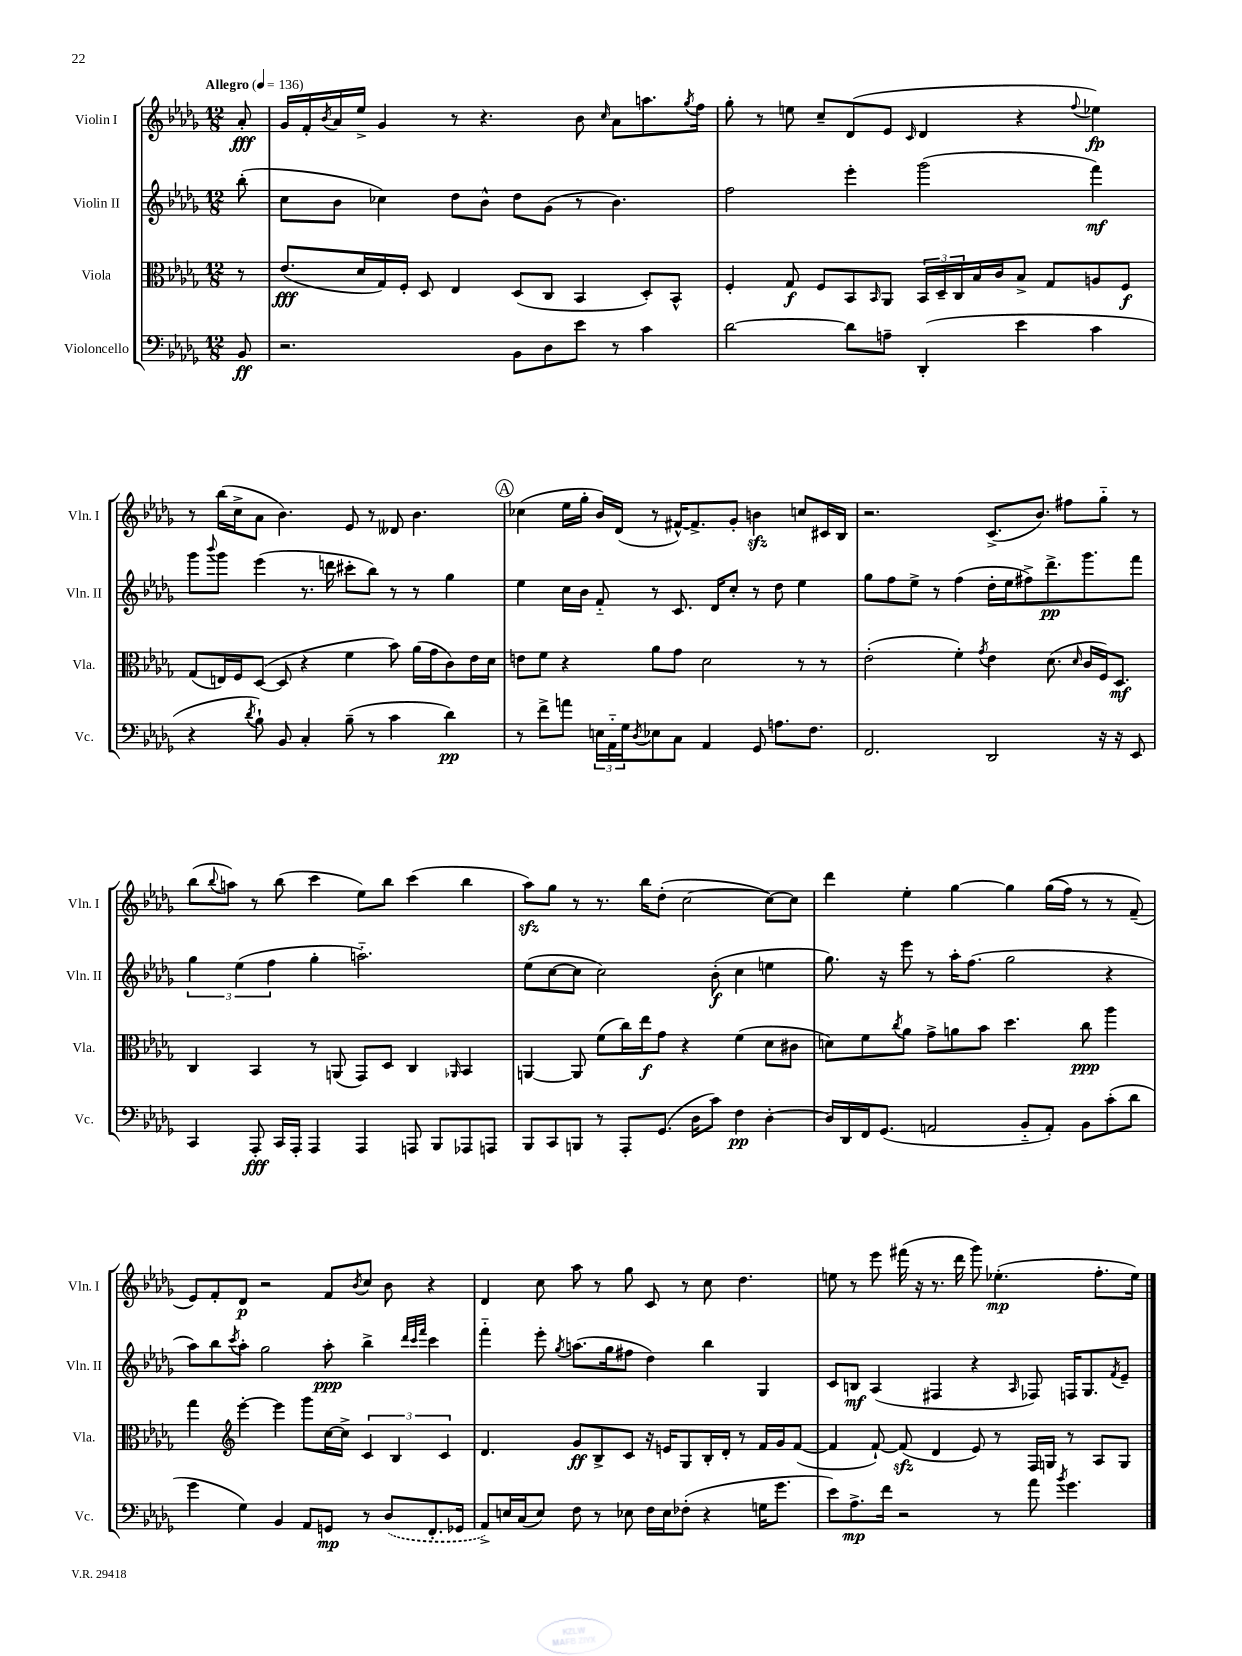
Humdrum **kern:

**kern	**kern	**kern	**kern
*staff4	*staff3	*staff2	*staff1
*clefF4	*clefC3	*clefG2	*clefG2
*k[b-e-a-d-g-]	*k[b-e-a-d-g-]	*k[b-e-a-d-g-]	*k[b-e-a-d-g-]
*M12/8	*M12/8	*M12/8	*M12/8
*MM136	*MM136	*MM136	*MM136
8BB-	8r	(8bb-'	8a-'
=	=	=	=
2.r	(8.e-	8cc	16g-
.	.	.	16f'
.	.	.	8qb-
.	.	8b-	16a-
.	16d-	.	16ee-^
.	16G-)	4cc-)	4g-
.	16F'	.	.
.	8D-	.	.
.	4E-	8dd-	8r
.	.	8b-^^	4.r
8BB-	(8D-	8dd-	.
8D-	8C	(8g-	.
8e-	4BB-	8r	8b-
.	.	.	16qqcc
8r	.	4.b-)	8a-
4c	8D-')	.	8.aa
.	8BB-^^	.	.
.	.	.	8qgg-
.	.	.	16ff
=	=	=	=
[2d-	4F'	2ff	8gg-'
.	.	.	8r
.	8G-	.	8ee
.	8F	.	8cc~
8d-]	8BB-	4eee-'	(8d-
.	16qqBB-	.	.
8A~	8AA-	.	8e-
.	.	.	16qqc
(4DD-'	24BB-	(2ggg-	4d-
.	24D-~	.	.
.	24C	.	.
.	16B-	.	.
.	16c	.	.
4e-	8B-^	.	4r
.	8G-	.	.
.	.	.	8qqff
4c	8A	4fff)	4ee-)
.	8F	.	.
=	=	=	=
4r	(8G-	8ggg-	8r
.	.	8qqbbb-	.
.	16E)	8ggg-	(16bb-
.	16F	.	16cc^
8qd-	.	.	.
8B-`)	([8D-	(4eee-	8a-
8BB-	8D-]	.	4.b-)
4C'	4r	8.r	.
.	.	16ddd	.
(8B-~	4f	8ccc#'	8e-
8r	.	8bb-)	8r
4c	8b-)	8r	8d--
.	(16a-	8r	4.b-
.	16g-	.	.
4d-)	8c)	4gg-	.
.	16e-	.	.
.	16d-	.	.
=	=	=	=
8r	8e	4ee-	(4cc-
8f^	8f	.	.
8a	4r	16cc	16ee-
.	.	16b-	16gg-'
24E	.	8f'~	16b-)
24AA-'~	.	.	.
.	.	.	(16d-
24G-	.	.	.
8qD-	.	.	.
8E-	8a-	8r	8r
8C	8g-	8.c	[16f#^^)
.	.	.	8.f#^]
4AA-	2d-	.	.
.	.	16d-	.
.	.	8cc'	8g-'
8GG-	.	8r	4b
8.A	.	8dd-	.
.	8r	4ee-	8cc
8.F	.	.	.
.	8r	.	16c#
.	.	.	16B-
=	=	=	=
2.FF	(2e-'	8gg-	2.r
.	.	8ff	.
.	.	8ee-^	.
.	.	8r	.
.	4f')	(4ff	.
.	8qg-	.	.
2DD-	4e-	16dd-'	(8.c^
.	.	16ee-	.
.	.	8ff#^)	.
.	.	.	8.b-)
.	(8.d-	8.ddd-^	.
.	.	.	8ff#
.	16qqd-	.	.
.	16c	8.ggg-	.
16r	16F)	.	8gg-'~
16r	8.D-	.	.
8EE-	.	8fff	8r
=	=	=	=
4CC	4C	6gg-	(8bb-
.	.	.	8qqbb-
.	.	.	8aa)
.	.	(6ee-	.
8AAA-'	4BB-	.	8r
.	.	6ff	.
16CC	.	.	(8bb-
16AAA-'	.	.	.
4AAA-	8r	4gg-'	4ccc
.	(8AA	.	.
4AAA-	8GG-)	2.aa'~)	8ee-)
.	8D-	.	8bb-
8AAA	4C	.	(4ccc
8BBB-	.	.	.
.	16qqAA-	.	.
8AAA-	4BB-	.	4bb-
8AAA	.	.	.
=	=	=	=
8BBB-	[4AA	(8ee-	8aa-)
8CC	.	[8cc	8gg-
8BBB	8AA]	8cc]	8r
8r	(8f	2cc)	8.r
8AAA-'	16cc)	.	.
.	16ee-	.	16bb-
(8.GG-	8g-	.	(8dd-'
.	4r	.	[2cc
16D-	.	.	.
8c)	.	(8b-'	.
4F	(4f	4cc	.
[4D-'	8d-	4ee	8cc_)
.	8c#	.	8cc]
=	=	=	=
16D-]	8d)	8.gg-)	4ddd-
16DD-	.	.	.
16FF	8f	.	.
(8.GG-	.	16r	.
.	8qcc	.	.
.	8a-	8eee-	4ee-'
2AA	8g-^	8r	.
.	8a	16aa-'	[4gg-
.	.	(8.ff	.
.	8b-	.	.
.	4.dd-	2gg-	4gg-]
8BB-'~	.	.	.
8AA')	.	.	&((16gg-
.	.	.	16ff)
8BB-	8cc	.	8r
(8c'	4aa-	4r	8r
8d-	.	.	(8f~&)
=	=	=	=
4g-	4gg-	8aa-)	8e-)
.	.	8bb-	8f'
*	*clefG2	*	*
.	.	8qccc	.
4G-)	[4eee-'	8aa-'	8d-
.	.	2gg-	2r
4BB-	4eee-]	.	.
8AA-	8ggg-	.	.
8GG	[16cc	8aa-'	8f
.	16cc^]	.	.
.	.	.	8qb-
8r	6c	4bb-^	8cc
(8D-	.	.	8b-
.	6B-	.	.
.	.	32qqddd-	.
.	.	32qqccc	.
.	.	32qqfff	.
8.FF'	.	4ccc	4r
.	6c	.	.
16GG-	.	.	.
=	=	=	=
8AA-^)	4.d-	4fff'~	4d-
16E	.	.	.
(16C	.	.	.
8E)	.	8eee-'	8cc
.	.	8qgg-	.
8F	8g-	(8.aa	8aa-
8r	8B-^	.	8r
.	.	16gg-	.
8E-	8c	8ff#	8gg-
16F	16r	4dd-)	8c
16E-	16e	.	.
(8F-'	8G-	.	8r
4r	16B-'	4bb-	8cc
.	16d-'	.	.
.	8r	.	4.dd-
16G	16f	4G-	.
8.g-	16g-	.	.
.	([8f	.	.
=	=	=	=
8e-)	4f]	8c	8ee
8.A-^	.	8B	8r
.	[8f`)	(4A-	8eee-
16f	.	.	.
2r	(8f]	.	(16fff#
.	.	.	16r
.	4d-	4F#	8.r
.	.	.	16ddd-
.	8e-)	4r	8ggg-)
8r	8r	.	(4.ee-'
.	.	16qqA-	.
8a-	16F	8F-)	.
.	16G	.	.
8qb-	.	.	.
4.g-	8r	16F	.
.	.	8.G-	.
.	8A-	.	8.ff'
.	.	8qf	.
.	8G	8e-~	.
.	.	.	16ee-)
==	==	==	==
*-	*-	*-	*-
